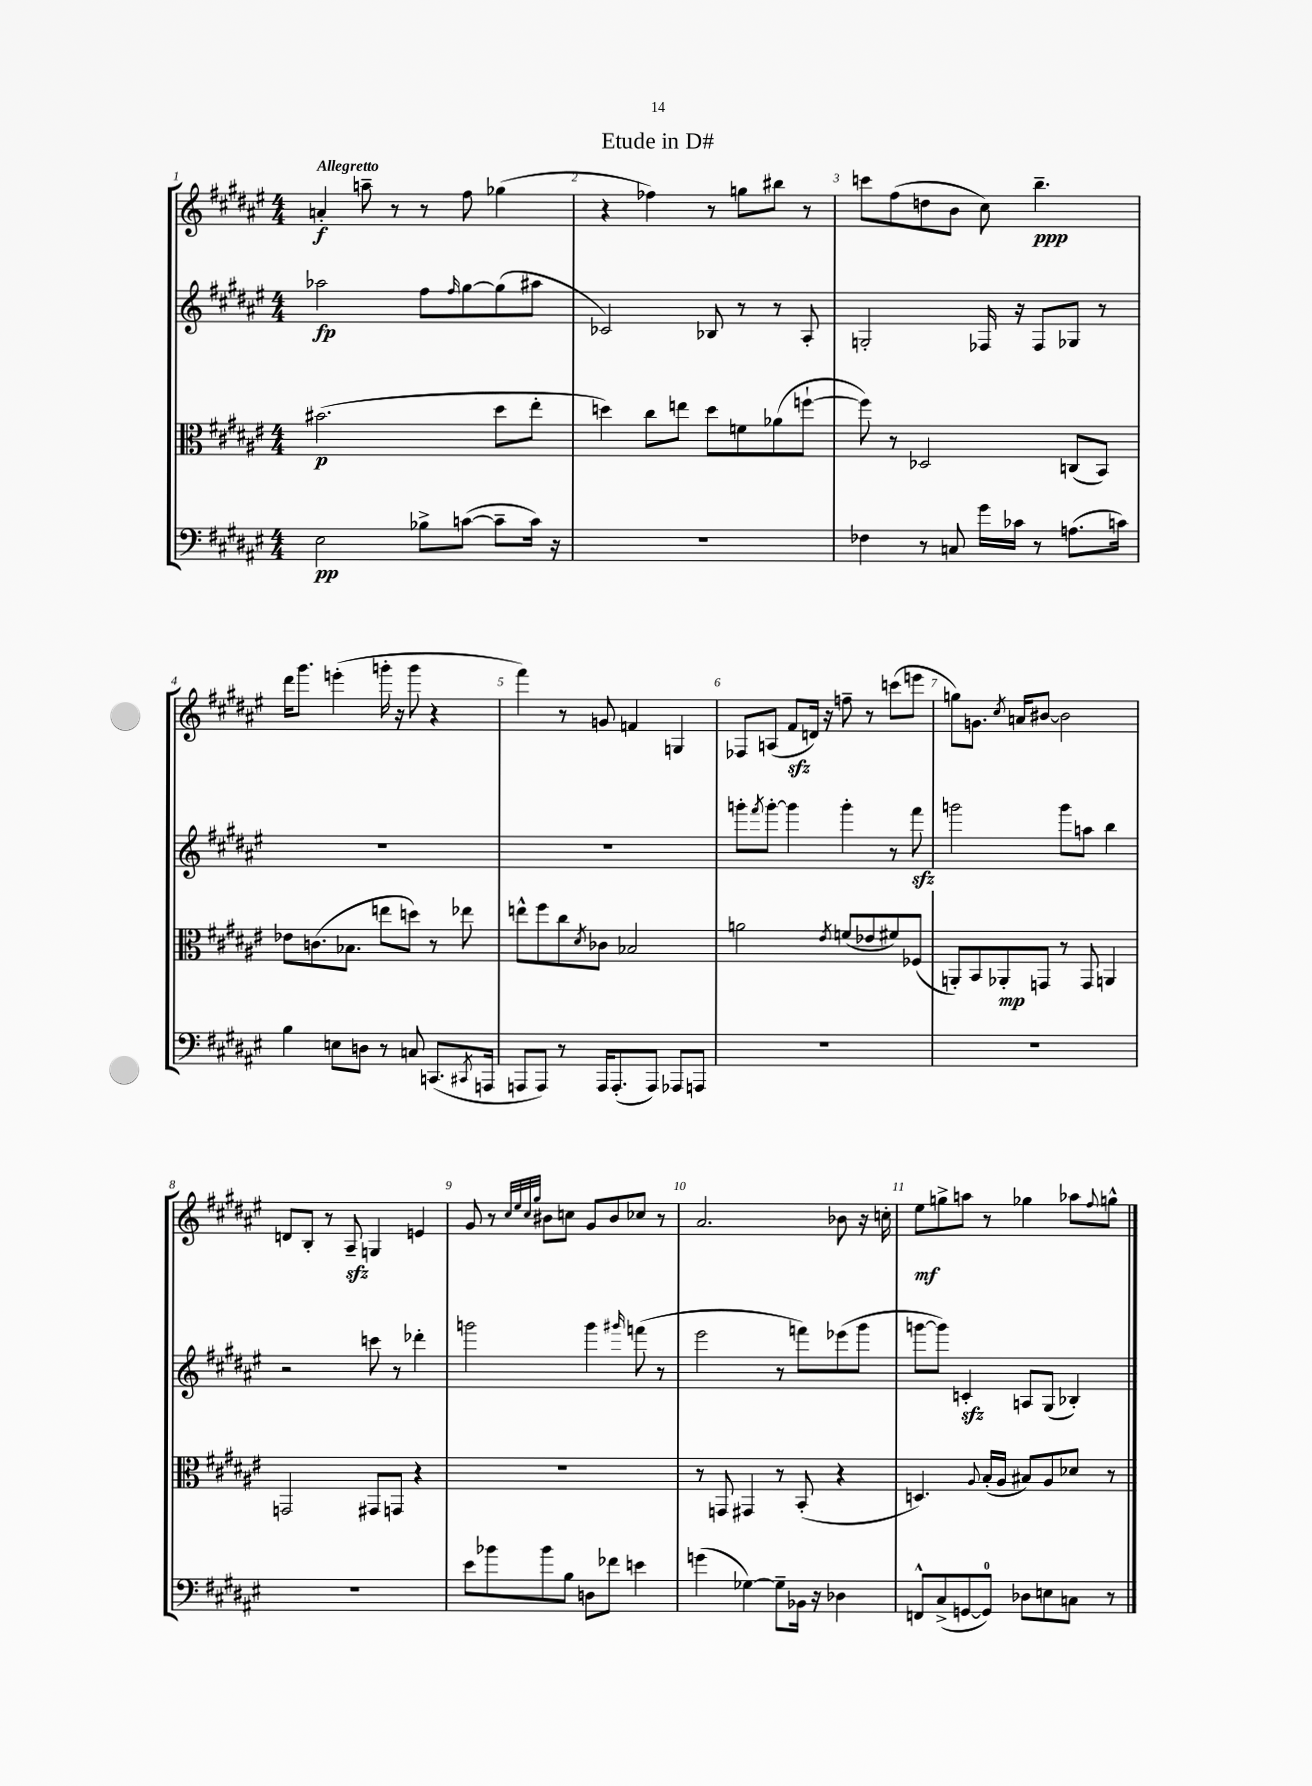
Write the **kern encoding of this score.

**kern	**kern	**kern	**kern
*staff4	*staff3	*staff2	*staff1
*clefF4	*clefC3	*clefG2	*clefG2
*k[f#c#g#d#a#e#]	*k[f#c#g#d#a#e#]	*k[f#c#g#d#a#e#]	*k[f#c#g#d#a#e#]
*M4/4	*M4/4	*M4/4	*M4/4
2E#	(2.b#	2aa-	4a'
.	.	.	8aa~
.	.	.	8r
8B-^	.	8ff#	8r
.	.	16qqff#	.
([8c	.	[8gg#	8ff#
8c~]	8dd#	(8gg#]	(4gg-
16c)	8ee#'	8aa#	.
16r	.	.	.
=	=	=	=
1r	4dd)	2c-)	4r
.	8cc#	.	4ff-)
.	8ee	.	.
.	8dd	8B-	8r
.	8f	8r	8gg
.	(8a-	8r	8bb#
.	[8ff`	8A#'	8r
=	=	=	=
4F-	8ff])	2G'	8ccc
.	8r	.	(8ff#
8r	2D-	.	8dd
8C	.	.	8b
16g#	.	16F-	8cc#)
16c-	.	16r	.
8r	.	8F-	4.bb~
(8.A	(8C	8G-	.
.	8BB)	8r	.
16c)	.	.	.
=	=	=	=
4B	8e-	1r	16ddd#
.	.	.	8.ggg#
.	(8.c	.	.
8E	.	.	(4eee'
.	8.B-	.	.
8D	.	.	.
8r	8ee	.	16ggg'
.	.	.	16r
8C	8dd)	.	8ggg
(8.CC	8r	.	4r
.	8ee-	.	.
8qCC#	.	.	.
16AAA	.	.	.
=	=	=	=
8AAA	8ee^^	1r	4fff#)
8AAA)	8ff#	.	.
8r	8cc#	.	8r
.	8qd#	.	.
16AAA	8c-	.	8g
(8.AAA'	.	.	.
.	2B-	.	4f
8AAA)	.	.	.
8AAA-	.	.	4G
8AAA	.	.	.
=	=	=	=
1r	2a	8ggg'	8F-
.	.	8qfff#	.
.	.	[8ggg'	(8A
.	.	4ggg]	8f#
.	.	.	16d)
.	.	.	16r
.	8qe#	.	.
.	(8f	4ggg'	8ff~
.	8e-	.	8r
.	8f#)	8r	(8ccc
.	(8F-	8fff#	8eee
=	=	=	=
1r	8AA')	2ggg	8gg)
.	8BB	.	8.g
.	8AA-'	.	.
.	.	.	8qcc#
.	.	.	16a
.	8GG	.	[8b#
.	8r	8ggg	2b#]
.	8GG	8aa	.
.	4AA	4bb	.
=	=	=	=
1r	2GG	2r	8d
.	.	.	8B'
.	.	.	8r
.	.	.	8A#~
.	8GG#	8ccc	4G
.	8GG	8r	.
.	4r	4ddd-'	4e
=	=	=	=
8e#	1r	2ggg	8g#
8b-	.	.	8r
.	.	.	32qqcc#
.	.	.	32qqee#
.	.	.	32qqcc#
.	.	.	32qqgg#
8b-	.	.	8b#
8B	.	.	8cc
8D	.	4ggg	8g#
8f-	.	.	8b#
.	.	16qqggg#	.
4e	.	(8fff	8cc-
.	.	8r	8r
=	=	=	=
(4g	8r	2eee#	2.a#
.	8GG	.	.
[4G-)	4GG#	.	.
8G-~]	8r	8r	.
16BB-	(8BB'	8fff)	.
16r	.	.	.
4D-	4r	(8eee-	8b-
.	.	8ggg#	16r
.	.	.	16cc'
=	=	=	=
8FF^^	4.D)	[8ggg	8ee#
(8C#^	.	8ggg])	8gg^
[8GG	.	4c'	8aa
.	8qqA#	.	.
8GG])	(16B'	.	8r
.	16A#	.	.
8D-	8B#)	8A	4gg-
8E	8A#	(8G#	.
8C	8d-	4B-')	8aa-
.	.	.	8qqff#
8r	8r	.	8gg^^
==	==	==	==
*-	*-	*-	*-
